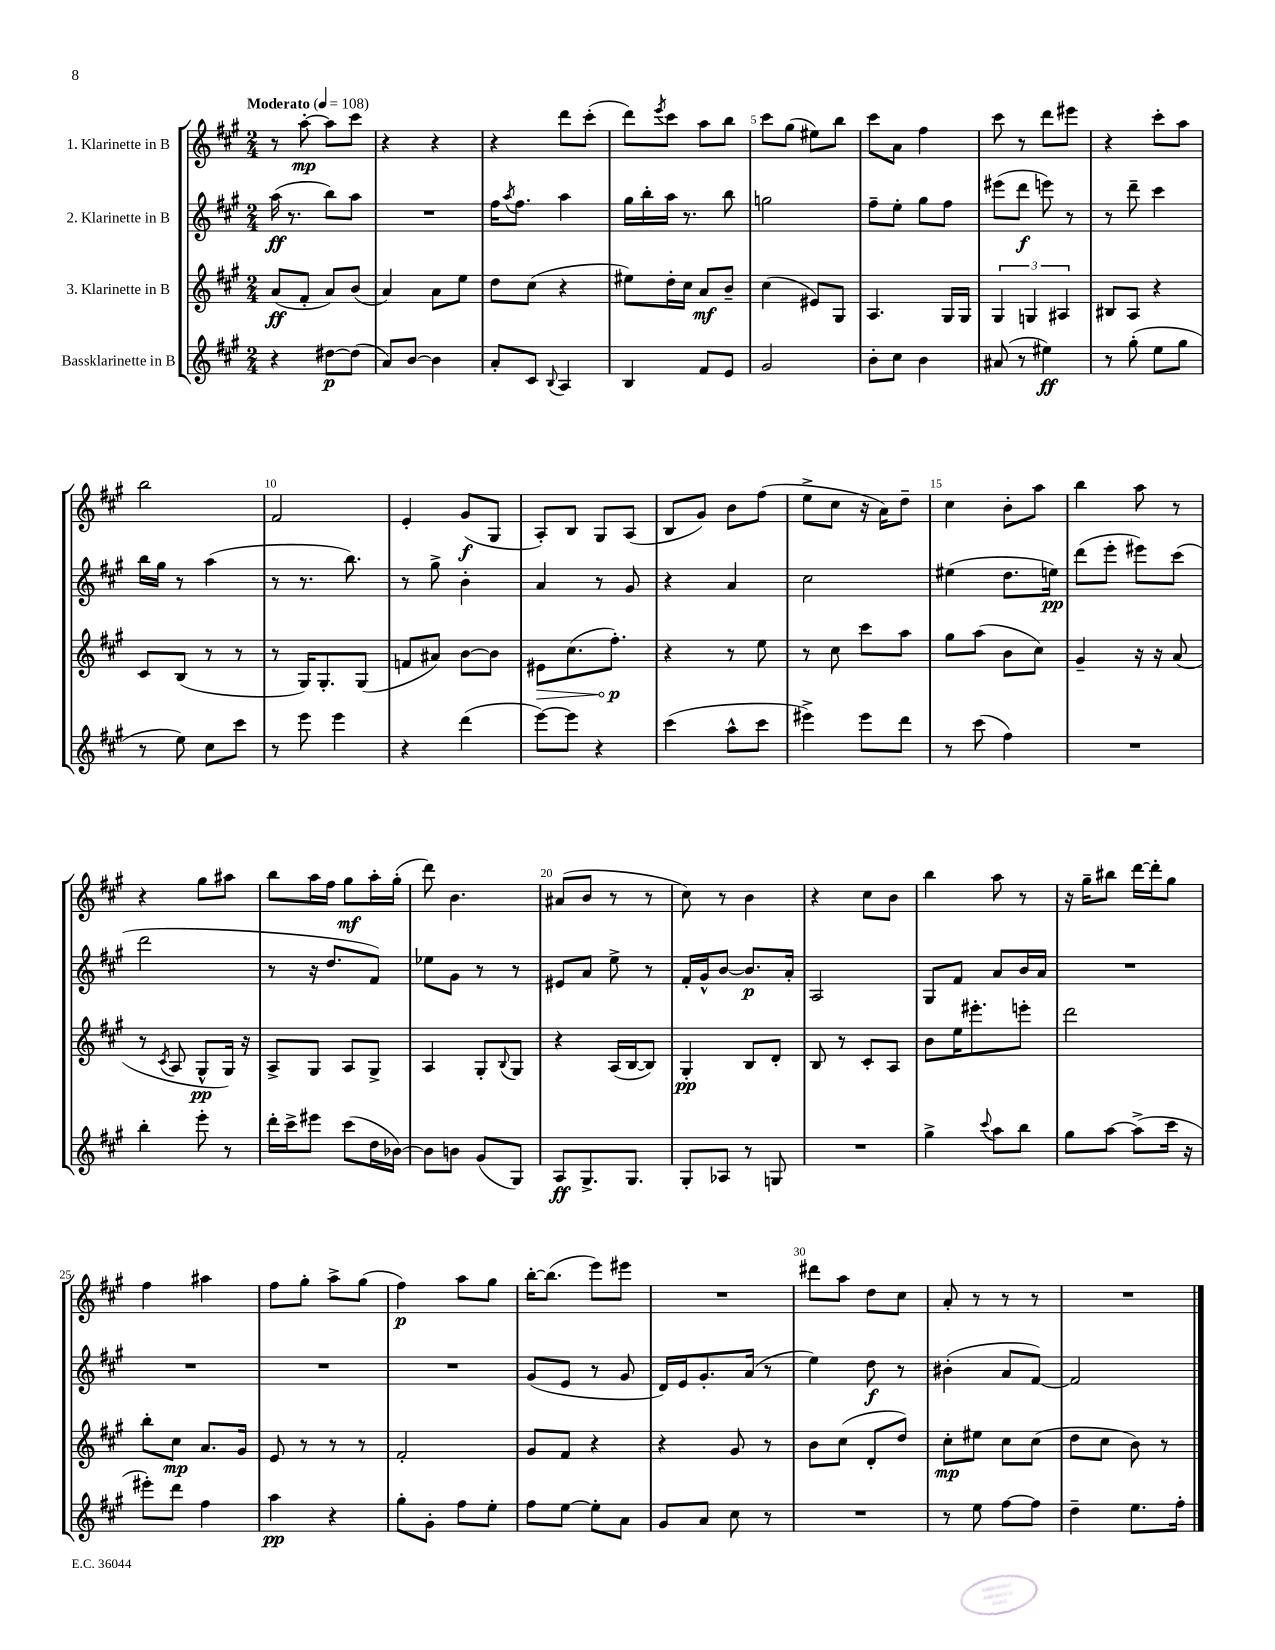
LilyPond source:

<<
\new StaffGroup <<
\new Staff = "s0" \with { instrumentName = "1. Klarinette in B" } {
    \clef treble \key a \major \numericTimeSignature \time 2/4 \tempo "Moderato" 4 = 108
    r8 a''8~-.\mp a''8 cis'''8 |
    r4 r4 |
    r4 d'''8 cis'''8-.( |
    d'''8) \acciaccatura { e'''8 } cis'''8 a''8 b''8 |
    cis'''8 gis''8( eis''8) b''8 |
    cis'''8 a'8 fis''4 |
    cis'''8 r8 d'''8 eis'''8 |
    r4 cis'''8-. a''8 |
    b''2 |
    fis'2 |
    e'4-. gis'8\f( gis8 |
    a8-.) b8 gis8 a8( |
    b8 gis'8) b'8 fis''8( |
    e''8-> cis''8 r16 a'16) d''8-- |
    cis''4 b'8-. a''8 |
    b''4 a''8 r8 |
    r4 gis''8 ais''8 |
    b''8 a''16 fis''16 gis''8\mf a''16-. gis''16-.( |
    d'''8) b'4. |
    ais'8( b'8 r8 r8 |
    cis''8) r8 b'4 |
    r4 cis''8 b'8 |
    b''4 a''8 r8 |
    r16 gis''16-- bis''8 d'''16~ d'''16-. gis''8 |
    fis''4 ais''4 |
    fis''8 gis''8-. a''8-> gis''8( |
    fis''4\p) a''8 gis''8 |
    b''16~-. b''8.( e'''8) eis'''8 |
    R2 |
    dis'''8 a''8 d''8 cis''8 |
    a'8-. r8 r8 r8 |
    R2 \bar "|." |
}
\new Staff = "s1" \with { instrumentName = "2. Klarinette in B" } {
    \clef treble \key a \major \numericTimeSignature \time 2/4
    a''16\ff( r8. b''8) a''8 |
    R2 |
    fis''16 \acciaccatura { a''8 } fis''8. a''4 |
    gis''16 b''16-. a''16 r8. b''8 |
    g''2 |
    fis''8-- e''8-. gis''8 fis''8 |
    eis'''8( d'''8\f e'''8) r8 |
    r8 d'''8-- cis'''4 |
    b''16 gis''16 r8 a''4( |
    r8 r8. b''8.) |
    r8 gis''8-> b'4-. |
    a'4 r8 gis'8 |
    r4 a'4 |
    cis''2 |
    eis''4( d''8. e''16\pp) |
    d'''8( e'''8-. eis'''8) cis'''8( |
    d'''2 |
    r8 r16 d''8. fis'8) |
    ees''8 gis'8 r8 r8 |
    eis'8 a'8 e''8-> r8 |
    fis'16-. gis'16-^ b'8~ b'8.\p a'16-. |
    a2 |
    gis8 fis'8 a'8 b'16 a'16 |
    R2 |
    R2 |
    R2 |
    R2 |
    gis'8( e'8 r8 gis'8 |
    d'16) e'16 gis'8.-. a'16( r8 |
    e''4) d''8\f r8 |
    bis'4-.( a'8 fis'8~) |
    fis'2 \bar "|." |
}
\new Staff = "s2" \with { instrumentName = "3. Klarinette in B" } {
    \clef treble \key a \major \numericTimeSignature \time 2/4
    a'8\ff( fis'8-. a'8) b'8( |
    a'4) a'8 e''8 |
    d''8 cis''8( r4 |
    eis''8) d''16-. cis''16 a'8\mf b'8-- |
    cis''4( eis'8) gis8 |
    a4. gis16 gis16 |
    \tuplet 3/2 { gis4 g4 ais4 } |
    bis8 a8 r4 |
    cis'8 b8( r8 r8 |
    r8 gis16) gis8.-. gis8( |
    f'8 ais'8) b'8~ b'8 |
    \once \override Hairpin.circled-tip = ##t eis'8\> cis''8.( fis''8.-.\p\!) |
    r4 r8 e''8 |
    r8 cis''8 cis'''8 a''8 |
    gis''8 a''8( b'8 cis''8) |
    gis'4-- r16 r16 a'8( |
    r8 \acciaccatura { cis'8 } a8 gis8-^\pp gis16) r16 |
    a8-> gis8 a8 gis8-> |
    a4 gis8-. \appoggiatura { b8 } gis8 |
    r4 a16( b16~ b8) |
    gis4-.\pp b8 d'8-. |
    b8 r8 cis'8-. a8 |
    b'8 e''16 eis'''8.-. e'''8-. |
    d'''2 |
    b''8-. cis''8\mp a'8. gis'16 |
    e'8 r8 r8 r8 |
    fis'2-. |
    gis'8 fis'8 r4 |
    r4 gis'8 r8 |
    b'8 cis''8( d'8-. d''8) |
    cis''8-.\mp eis''8 cis''8 cis''8( |
    d''8 cis''8 b'8) r8 \bar "|." |
}
\new Staff = "s3" \with { instrumentName = "Bassklarinette in B" } {
    \clef treble \key a \major \numericTimeSignature \time 2/4
    r4 dis''8~\p dis''8( |
    a'8) b'8~ b'4 |
    a'8-. cis'8 \appoggiatura { b8 } a4 |
    b4 fis'8 e'8 |
    gis'2 |
    b'8-. cis''8 b'4 |
    ais'8( r8 eis''4\ff) |
    r8 gis''8-.( e''8 gis''8 |
    r8 e''8) cis''8 cis'''8 |
    r8 e'''8 e'''4 |
    r4 d'''4( |
    e'''8~) e'''8 r4 |
    cis'''4( a''8-^ cis'''8 |
    eis'''4->) eis'''8 d'''8 |
    r8 cis'''8( fis''4) |
    R2 |
    b''4-. e'''8-. r8 |
    d'''16-. cis'''16-> eis'''8 cis'''8( d''16 bes'16~) |
    bes'8 b'8 gis'8( gis8) |
    a8\ff gis8.-> gis8. |
    gis8-. aes8 r8 g8 |
    R2 |
    gis''4-> \appoggiatura { cis'''8 } a''8 b''8 |
    gis''8 a''8~ a''8->( cis'''16 r16 |
    eis'''8-.) d'''8 fis''4 |
    a''4\pp r4 |
    gis''8-. gis'8-. fis''8 e''8-. |
    fis''8 e''8~ e''8-. a'8 |
    gis'8 a'8 cis''8 r8 |
    R2 |
    r8 e''8 fis''8~ fis''8 |
    d''4-- e''8. fis''16-. \bar "|." |
}
>>
>>
\layout { \context { \Score \override BarNumber.break-visibility = ##(#f #t #t) barNumberVisibility = #(every-nth-bar-number-visible 5) } }
